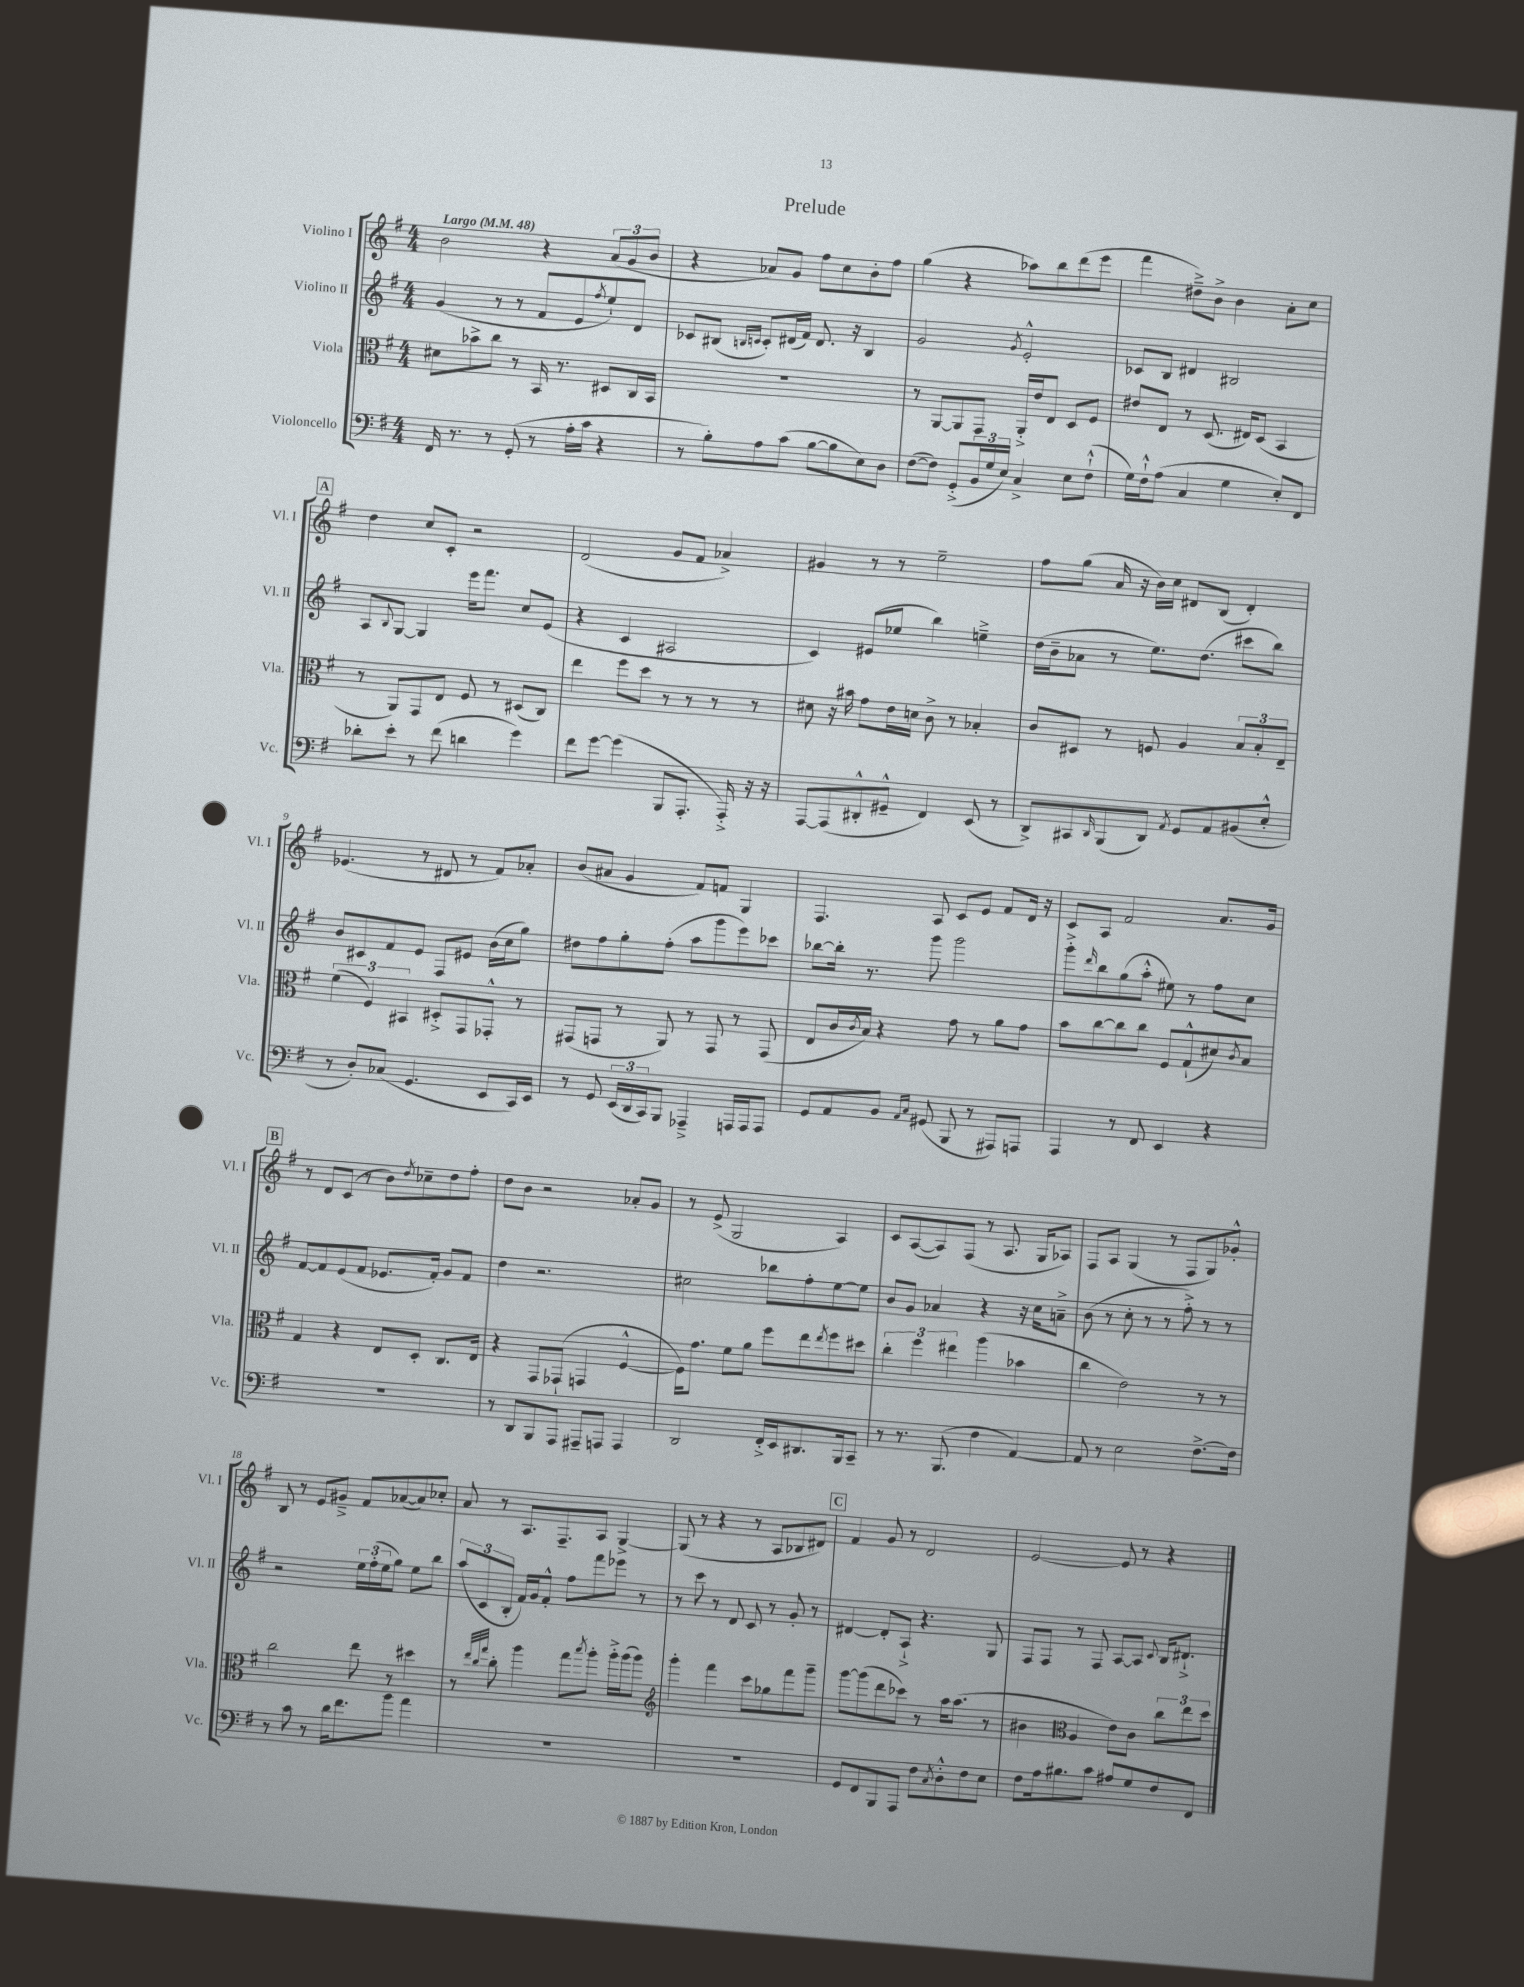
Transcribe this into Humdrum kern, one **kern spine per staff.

**kern	**kern	**kern	**kern
*part4	*part3	*part2	*part1
*staff4	*staff3	*staff2	*staff1
*I"Violoncello	*I"Viola	*I"Violino II	*I"Violino I
*I'Vc.	*I'Vla.	*I'Vl. II	*I'Vl. I
*clefF4	*clefC3	*clefG2	*clefG2
*k[f#]	*k[f#]	*k[f#]	*k[f#]
*M4/4	*M4/4	*M4/4	*M4/4
*MM48	*MM48	*MM48	*MM48
=1	=1	=1	=1
!	!	!	!LO:TX:a:B:t=Largo
16FF#/	8d#X\L	(4g/	2b\
8.r	.	.	.
.	8b-X^\	.	.
8r	8cc\J	8r	.
(8GG'/	8r	8r	.
8r	16BB/	8f#/L	4r
.	8.r	.	.
16A'\LL	.	8e/	.
16c\JJ	.	.	.
.	.	8qff#/	.
4r	8D#X/L	8ee`/)	(12a/L
.	.	.	12g/
.	16C/L	8d/J	.
.	.	.	12b/J
.	16BB/JJ	.	.
=2	=2	=2	=2
8r	1r	8c-X/L	4r
8B'\L)	.	(8B#X/J	.
.	.	16qqBn/LL	.
.	.	16qqcn/JJ	.
8A\	.	8c'/L)	8a-X/L)
(8c\J	.	(16d#X/L	8g/J
.	.	16f#/JJ)	.
[8B\L	.	8.d#/	8ff#\L
8B\]	.	.	8cc\
.	.	16r	.
8E\)	.	4B/	8b'\
8D\J	.	.	8ff#\J
=3	=3	=3	=3
([8F#\L	8r	2g/	(4gg\
8F#\J])	[8AA/L	.	.
(8GG'^/L	8AA/]	.	4r
24BB/L	8GG/J	.	.
24G/	.	.	.
24E/JJ)	.	.	.
.	.	8qg/	.
4C^/	16AA'^/LL	2e'^^/	8aa-X\L)
.	16e/J	.	.
.	8E/J	.	8bb\
8E\L	8D/L	.	(8ddd\
(8F#`^^\J	8F#/J	.	8eee\J
=4	=4	=4	=4
16G\LL)	8e#X/L	8c-X/L	4fff#\
16F#`^^\J	.	.	.
(8A\J	8E/J	8B/J	.
4C/	8r	4d#X/	8dd#X~^\L)
.	(8.D/	.	8b^\J
4G\	.	2B#X/	4b\
.	16E#X/KL)	.	.
.	(8D/J	.	.
8E'/L)	4BB/	.	8a'\L
8FF#/J	.	.	8cc\J
!!LO:LB:g=z
!!LO:REH:place=s1:t=A
=5	=5	=5	=5
8d-X'\L	8r	8A/L	4dd\
.	.	8qqB/	.
8e'\J	8AA/L)	[8G/J	.
8r	8GG/	4G/]	8cc/L
(8f#\	8E/J	.	8c'/J
4dn\	8F#/	16eee\KL	2r
.	.	8.fff#\J	.
.	8r	.	.
4g\)	(8D#X/L	8cc/L	.
.	8C/J)	(8e/J	.
=6	=6	=6	=6
8f#\L	4ee\	4r	(2d/
[8g\J	.	.	.
(4g\]	8ff#\L	4c/	.
.	8dd\J	.	.
8BBB/L	8r	2A#X/	8g/L
8.AAA'/J	8r	.	8f#/J
.	8r	.	4a-X^/)
16AAA'^/)	.	.	.
16r	8r	.	.
16r	.	.	.
=7	=7	=7	=7
[8AAA/L	8d#X\	4c/)	4g#X/
(8AAA/]	16r	.	.
.	16b#X\	.	.
8DD#X'^^/	8g\L	(8e#X/L	8r
8GG#X~^^/J	16e\L	8ee-X/J	8r
.	16dn\JJ	.	.
4FF#/)	8c^\	4bb\)	2ee~\
.	8r	.	.
(8EE/	4B-X'/	4een~^\	.
8r	.	.	.
=8	=8	=8	=8
8DD^/L)	8c/L	(16dd\LL	8ff#\L
.	.	16b~\J	.
8CC#X/	8D#X/J	8a-X\J	(8gg\J
16qqDD/	.	.	.
(8BBB/	8r	8r	16a/
.	.	.	16r
8DD/J)	8Fn/	8.ee\L)	16b\LL)
.	.	.	16cc\JJ
8qAA/	.	.	.
8GG/L	4A/	.	8d#X/L
.	.	(8.dd\J	.
8AA/	.	.	(8B/J
(8BB#X/	12B/L	8ccc#X\L	4d#'/)
.	12B'/	.	.
8E'^^/J	.	8bb\J)	.
.	12E~/J	.	.
!!LO:LB:g=z
=9	=9	=9	=9
8r	(6f#\	8b/L	(4.e-X/
8D'/L)	.	8c#X/	.
.	6F#/)	.	.
(8C-X/J	.	8f#/	.
.	6BB#X/	.	.
4.GG/	.	8e/J	8r
.	8D#X'^/L	8F#/L	8d#X/
.	8GG/	8e#X/J	8r
8EE/L	8GG-X'^^/J	(16b\LL	8f#/L)
.	.	16cc\J	.
16CC/L)	8r	8gg\J)	8a-X'/J
16EE/JJ	.	.	.
=10	=10	=10	=10
8r	(8GG#X/L	8dd#X\L	(8b/L
8GG/	8GGn/J	8ff#\	8a#X/J
(24EE/LL	8r	8gg'\	4g/
24DD/	.	.	.
24CC/J)	.	.	.
8BBB/J	8AA/)	(8ff#'\J	.
4AAA-X~^/	8r	8aa\L	8f#/L)
.	8GG/	8ggg\	8fn/J
16AAAn/LL	8r	8eee\)	4G/
16AAA/J	.	.	.
8AAA/J	(8GG/	8ccc-X\J	.
=11	=11	=11	=11
8GG/L	8E/L	[8bb-X\L	4.F#/
8AA/	16c/L	16bb-'\Jk]	.
.	8qc/	.	.
.	16B/JJ)	8.r	.
8BB/J	4r	.	.
16qqAA/LL	.	.	.
16qqC/JJ	.	.	.
(8GG#X/	.	8ggg\	8A/
8BBB/	8g\	2ggg\	8c/L
8r	8r	.	8e/J
8AAA#X/L)	8a\L	.	8f#/L
8AAAn/J	8g\J	.	16d/Jk
.	.	.	16r
=12	=12	=12	=12
4AAA/	8b\L	8ggg'^\L	8c/L
.	.	16qqddd/	.
.	[8cc\	8bb\	8A/J
8r	8cc\]	(8gg\	2f#/
8FF#/	8cc\J	8aa'^^\J	.
4EE/	8F#/L	8ee#X\)	.
.	(8G`^^/	8r	.
4r	8d#X/)	8ff#\L	8.a/L
.	8qc/	.	.
.	8B/J	8cc\J	.
.	.	.	16g/Jk
!!LO:LB:g=z
!!LO:REH:place=s1:t=B
=13	=13	=13	=13
1r	4G/	[8f#/L	8r
.	.	8f#/]	8d/L
.	4r	(8e/	(8c/J
.	.	8f#/J	8r
.	8E/L	8.e-X/L	8b\L)
.	.	.	8qdd/
.	8D'/J	.	8cc-X~\
.	.	16f#'/Jk)	.
.	8.C/L	8g/L	8dd\
.	.	8f#/J	8ff#'\J
.	16E/Jk	.	.
=14	=14	=14	=14
8r	4r	4dd\	8dd\L
8DD/L	.	.	8b\J
8BBB/	8GG/L	2.r	2r
8AAA/J	(8GG-X`/J	.	.
8AAA#X~/L	4GGn/	.	.
8AAAn/J	.	.	.
4AAA/	[4F#^^/	.	8a-X'/L
.	.	.	8g/J
=15	=15	=15	=15
2DD/	16F#\KL])	2cc#X\	8r
.	8.g\J	.	.
.	.	.	(8e^/
.	8f#\L	.	2G/
.	8a\J	.	.
16FF#'^/LL	8ff#\L	8bb-X\L	.
16EE/J	.	.	.
8.DD#X/	8ee\	8ff#'\	.
.	8qee/	.	.
.	8ff#\	[8ee\	4A/)
16BBB/k	.	.	.
8CC~/J	8dd#X\J	8ee\J]	.
=16	=16	=16	=16
8r	6cc'\	8b/L	8c/L
8.r	.	8g/J	([8A/
.	6ff#\	.	.
.	.	4a-X/	8A/])
(8.BBB/	.	.	.
.	6ee#X\	.	.
.	.	.	(8F#/J
4F#\	(4aa\	4r	8r
.	.	.	8.A/
[4AA/)	4b-X\	16r	.
.	.	16cc\KL	16G/KL
.	.	8an~^\J	8A-X/J)
=17	=17	=17	=17
8AA/]	4cc\	(8b\	8F#/L
8r	.	8r	8A/J
2E\	2e\)	8cc'\	(4G/
.	.	8r	.
.	.	8r	8r
.	.	8ff#'^\)	8F#/L
[8.F#^\L	8r	8r	8G/)
.	8r	8r	8g-X'^^/J
16F#\Jk]	.	.	.
!!LO:LB:g=z
=18	=18	=18	=18
8r	2cc\	2r	8B/
8c\	.	.	8r
8r	.	.	8e/L
16d\KL	.	.	8g#X~^/J
8.f#\	.	.	.
.	8ee\	24ee\LL	8f#/L
.	.	(24ff#'\	.
.	.	24ee\J	.
8b\J	8r	8gg\J)	([8a-X/
4a\	4dd#X\	8ee\L	8a-/])
.	.	8bb\J	8cc-X'/J
=19	=19	=19	=19
1r	8r	(12aa/L	8a/
.	.	12c/	.
.	32qqee/LLL	.	.
.	32qqcc/	.	.
.	32qqgg/JJJ	.	.
.	8cc'\	.	8r
.	.	12B'/J	.
.	4aa\	16f#/LL)	8.A/L
.	.	16g/J	.
.	.	8f#'^^/J	.
.	.	.	8.F#~/
.	8gg\L	8ff#\L	.
.	8qbb/	.	.
.	8aa'\J	8fff#\	8A/J
.	16aa'^\LL	8eee-X\J	[4G^/
.	(16aa\J	.	.
.	8aa\J)	8r	.
=20	=20	=20	=20
*	*clefG2	*	*
1r	4ggg'\	8r	(8G/]
.	.	8ccc\	8r
.	4fff#\	8r	4r
.	.	8d/	.
.	8ccc\L	8c/	8r
.	8gg-X\	8r	8A/L
.	8fff#\	8g'/	8B-X/
.	8ggg~\J	8r	8d#X/J)
!!LO:REH:place=s1:t=C
=21	=21	=21	=21
8GG/L	[8ggg\L	[4d#X/	4f#/
8FF#/	(8ggg\]	.	.
8BBB/	8ddd\	8d#'/L]	8g/
8AAA/J	8ccc-X\J)	8A`^/J	8r
8F#\L	8r	4.r	2d/
8qC/	.	.	.
8D'^^\	16aa\KL	.	.
.	(8.aa\J	.	.
8F#\	.	.	.
8E\J	8r	8G/	.
=22	=22	=22	=22
8F#\L	4b#X\	8F#/L	[2e/
16A\k	.	8F#/J	.
8.B#X\	.	.	.
*	*clefC3	*	*
.	4A/	8r	.
8c\J	.	8F#/	.
8A#X/L	8e\L)	[8A/L	8e/]
8G/	8c\J	8A/J]	8r
.	.	8qqc/	.
8F#/	12cc\L	16B/KL	4r
.	.	8.d#X`^/J	.
.	12ee\	.	.
8FF#/J	.	.	.
.	12dd\J	.	.
==	==	==	==
*-	*-	*-	*-
